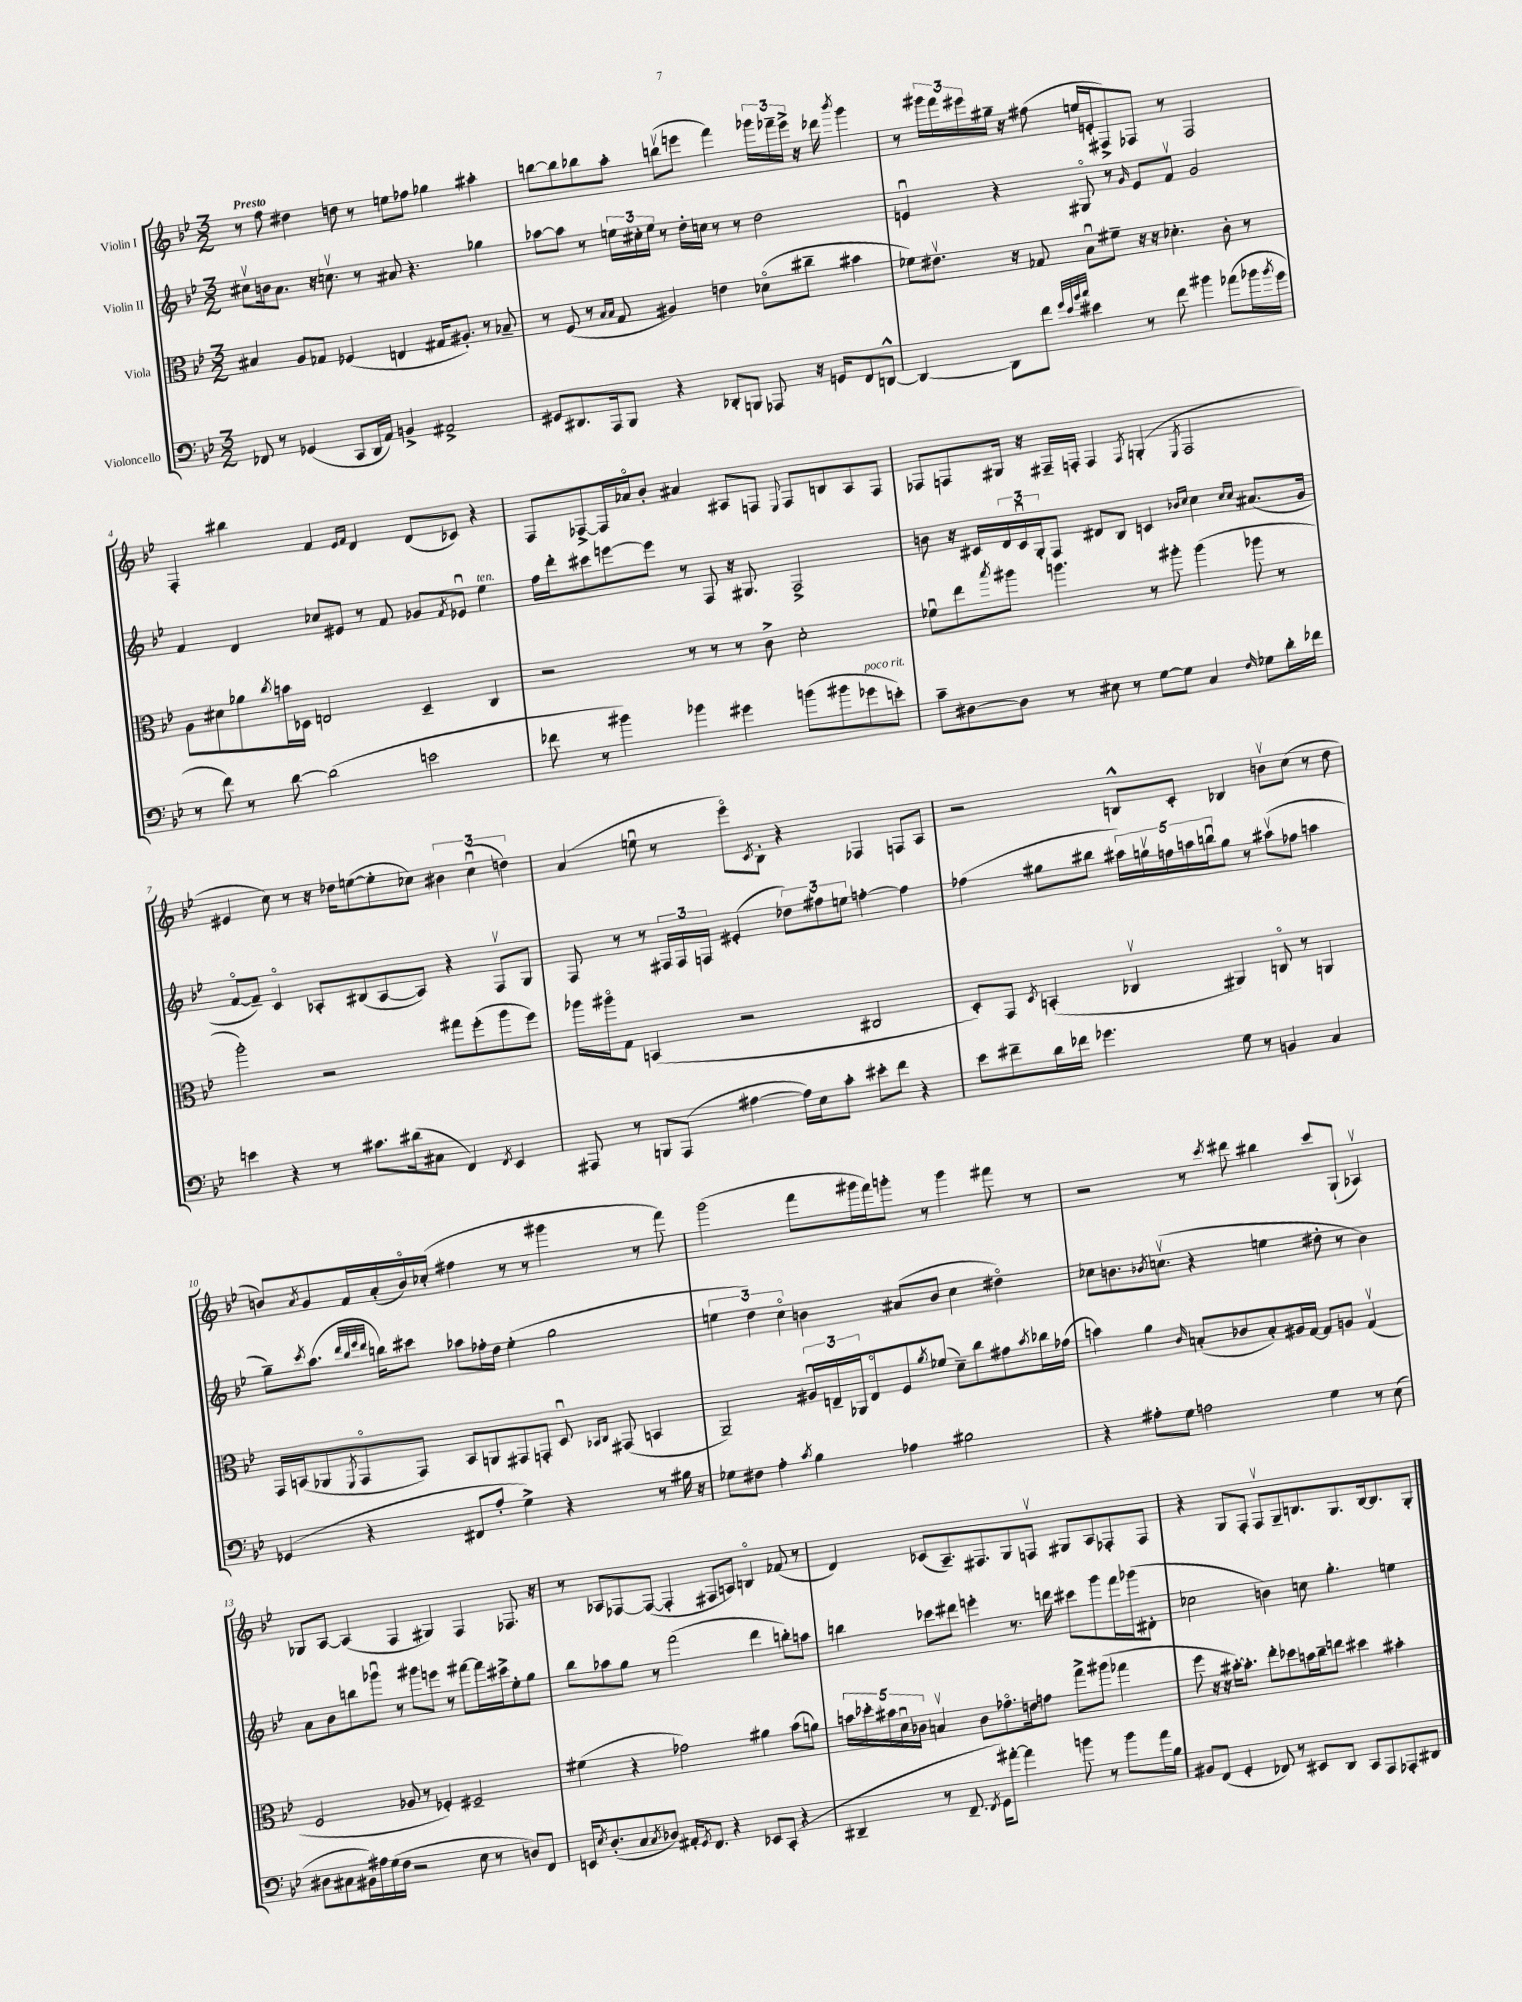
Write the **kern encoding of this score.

**kern	**kern	**kern	**kern
*part4	*part3	*part2	*part1
*staff4	*staff3	*staff2	*staff1
*I"Violoncello	*I"Viola	*I"Violin II	*I"Violin I
*clefF4	*clefC3	*clefG2	*clefG2
*k[b-e-]	*k[b-e-]	*k[b-e-]	*k[b-e-]
*M3/2	*M3/2	*M3/2	*M3/2
=1	=1	=1	=1
!	!	!	!LO:TX:a:B:t=Presto
8FF-X/	4B#X/	8cc#Xv\L	8r
8r	.	16bn\k	8ff\
.	.	8.a\J	.
(4GG-X/	8A/L	.	4dd#X\
.	8G-X/J	16r	.
.	.	8.ccnv\	.
8CC/L	(4F-X/	.	8ddn\
16DD/L	.	8r	8r
16AA/JJ)	.	.	.
4BBn^/	4En/	8a#X/	8een\L
.	.	4.r	8ff-X\J
2AA#X^/	16G#X/KL	.	4gg-X\
.	8.A#X'/J)	.	.
.	8r	4gg-X\	4aa#X'\
.	8B-X~/	.	.
=2	=2	=2	=2
8GG#X/L	8r	[8aa-X\L	[8bbn\L
8.DD#X/	(8F/	8aa-\J]	8bb\]
.	8r	8r	8bb-X\
16AAA/k	.	.	.
.	16qqB-/LL	.	.
.	16qqB-/JJ	.	.
8BBB-/J	8G/	24een\LL	8aa'\J
.	.	24cc#X'\	.
.	.	24ee\JJ	.
4r	4A#X/)	8r	(8bbnv\L
.	.	16dd'\LL	8eeen\J
.	.	16ccn\JJ	.
8DD-X'/L	4en\	8r	4fff\)
8BBBn/J	.	8r	.
8AAA-X/	(8d-X\L	2dd\	24ggg-X\LL
.	.	.	24fff-X~\
.	.	.	24eee^\JJ
16r	8cc#X~\J	.	16r
16GGn/KL	.	.	16ddd-X\
.	.	.	8qbbb-/
8FF/	4b#X\	.	4ggg-\
[8DDn^^/J	.	.	.
=3	=3	=3	=3
4DD/_	8f-X\L)	4enu/	8r
.	8.e#Xv\J	.	24ggg#X\LL
.	.	.	24fff\
.	.	.	24eee#X\
8DD\L]	.	4r	16gg#X~\JJ
.	16r	.	16r
8f\J	8G-X/	.	(8ff#X\
32qqg/LLL	.	.	.
32qqe-/	.	.	.
32qqb-/	.	.	.
32qqcc/JJJ	.	.	.
4e#X\	8B-u\L	8G#X/	16een/LL
.	.	.	16en'/J
.	8f#X~\J	8r	8F#X^/)
.	.	16qqg/	.
8r	16r	8e/L	8F-X/J
.	16r	.	.
8f\	4.d-X'\	8fv/J	8r
4b#X\	.	2g/	2F-/
(8a-X\L	8c'\	.	.
16b-X\L	8r	.	.
8qb-/	.	.	.
16g\JJ	.	.	.
!!LO:LB:g=z
=4	=4	=4	=4
8r	8A\L	4f/	4F'/
8f\)	8d#X\	.	.
8r	8a-X\	4d/	4bb#X\
.	8qcc/	.	.
[8d\	16bn\L	.	.
.	16D-X\JJ	.	.
(2d\]	2En/	8cc-X/L	4f/
.	.	8e#X/J	.
.	.	.	16qqe-/LL
.	.	.	16qqf/JJ
.	.	8r	4d/
.	.	8f/	.
2en\	4D-~/	8g-X/L	(8d/L
.	.	8qf/	.
.	.	8e-Xu/J	8c-X/J)
!	!	!LO:TX:a:i:t=ten.	!
.	4C/	4ee-\	4r
=5	=5	=5	=5
8f-X\	2r	16ff\LL	8F/L
.	.	16ddd'\J	.
8r	.	8ccc#X\	[8F-X^/
4b#X\)	.	[8eeen\	16F-/L]
.	.	.	16a-X/J
.	.	8eee\J]	8b-'/J
4b-X\	8r	8r	4a#X/
.	8r	8F/	.
4g#X\	8r	16r	8A#X/L
.	.	8.G#X/	.
.	8c^\	.	8Fn/J
.	.	.	8qqE-/
(8bn\L	2d'\	2F^/	8F/L
8b#X\	.	.	8Bn/
!LO:TX:a:i:t=poco rit.	!	!	!
8g-X\	.	.	8A#/
8en'\J)	.	.	8F/J
=6	=6	=6	=6
8c~\L	8f-Xu\L	8bn\	8F-X/L
[8D#X\	8ee-\	16r	8Fn/
.	.	16c#X/LL	.
.	8qbb-/	.	.
8D#\J]	8aa#X\J	24d/	16G#X/Jk
.	.	24c#u/	.
.	.	.	16r
.	.	24G'/J	.
8r	4.aan\	8F/J	16F#X~/LL
.	.	.	16Fn'/JJ
8E#X\	.	8d#X/L	4F/
8r	.	8B-/J	.
.	.	.	8qF/
[8G\L	8r	4cn/	(4Gn'/
8G\J]	8aa#X'\	.	.
.	.	16qqb-X/LL	.
.	.	16qqcc/JJ	8qE-/
4C/	(4aa#\	4cc\	2F/
.	.	16qqcc/LL	.
16qqF/	.	16qqcc/JJ	.
8G-X\L	8aa-X\	(8.a#X/L	.
16d'\L	8r	.	.
16f-X\JJ	.	16g/Jk	.
!!LO:LB:g=z
=7	=7	=7	=7
4en\	2aa'\)	[8f/L	4e#X/
.	.	8f~/J])	.
4r	.	4c/	8cc\)
.	.	.	8r
8r	2r	8A-X'/L	16r
.	.	.	16dd-X\KL
8.c#X\L	.	(8B#X/	([8een\
.	.	[8A-/	8ee'\]
(16d#X\k	.	.	.
8C#X\J	.	8A-/J])	8cc-X\J)
4FF/)	8gg#X\L	4r	6b#X\
.	(8ff'\	.	.
.	.	.	(6cc-u\
8qFF/	.	.	.
4EE-/	8aa\	8Fv/L	.
.	.	.	6ddn\)
.	8ff\J)	8G/J	.
=8	=8	=8	=8
8AAA#X/	16aa-X\LL	8F/	(4a/
.	16aa#X\J	.	.
8r	8G\J	8r	.
8BBBn/L	(4BBn/	8r	8eenu\
(8AAA#/J	.	24F#X/LL	8r
.	.	24F#/	.
.	.	24Fn/JJ	.
[4A#X\	2r	(4e#X'/	8eee-\L)
.	.	.	8qc/
.	.	.	8B-'\J
16A#\LL])	.	12dd-X\L)	4r
16E-\J	.	.	.
.	.	12ff#X\	.
8c'\J	.	.	.
.	.	12een\J	.
8e#X'\L	2C#X/	[4ffn'\	4F-X/
8f\J	.	.	.
4r	.	4ff\]	8Fn/L
.	.	.	8A/J
=9	=9	=9	=9
8e-\L	8D'/L)	(4ff-X\	2r
8f#X~\	8GG/J	.	.
.	8qD/	.	.
16d\L	(4BBn'/	8gg#X\L	.
16f-X\JJ	.	.	.
4.g-X\	.	8bb#X\J	.
.	4C-Xv/	20aa#X\LL)	8Bn^^/L
.	.	20ggnv\	.
.	.	20ffn\	.
.	.	.	8c'/J
.	.	20aan\	.
.	.	20bbnu\J	.
8G\	4AA#X/)	8gg\J	4B-X/
8r	.	8r	.
4BBn/	8Cn/	(8aa#Xv\L	8bnv\L
.	8r	8ff-X\J	(8cc\J
4C/	4AAn/	4aan\	8r
.	.	.	8dd\
!!LO:LB:g=z
=10	=10	=10	=10
(4GG-X/	16GG/LL	8gg~\L)	8bn/L)
.	(16BBn/J	.	.
.	.	8qccc/	8qa/
.	8AA-X/	(8.aa\J	8g/
.	8qFF/	.	.
4r	8GG/	.	16f/L
.	.	32qqddd/LLL	.
.	.	32qqbb-/	.
.	.	32qqeee-/	.
.	.	32qqddd/JJJ	.
.	.	16bbn\KL)	(16a'/
.	8GG/J)	8ccc#X\J	16b/)
.	.	.	(16cc-X'/JJ
8FF#X/L	8BB/L	8aa-X\L	4ff#X\
8A'/J	8AAn/	16ff-X'\L	.
.	.	16dd\JJ	.
4G^\)	8GG#X/	(4ee-'\	8r
.	8GGn'/J	.	8r
4r	8Du/	2gg\	4ggg#X\
.	16qqBB-X/LL	.	.
.	16qqC/JJ	.	.
.	(8GG#X/	.	.
8r	4BBn/	.	8r
16B#X\	.	.	8fff\)
16r	.	.	.
=11	=11	=11	=11
8G-X\L	2AA~/)	6een\	(2ggg\
8F#X\J	.	.	.
.	.	6dd\)	.
4A'\	.	.	.
.	.	6cc\	.
8qc/	.	.	.
4B-\	24A#Xu/LL	4bn\	8fff\L
.	24En~/	.	.
.	24AA-X/J	.	.
.	8E/	.	16ggg#X\L
.	.	.	16fff\J)
4A-X\	8F/	(8a#X/L	8gggn'\J
.	8qa/	.	.
.	(8f-X/J	8b/J	8r
2B#X\	8d~\L)	4cc\	4ggg\
.	8cc\	.	.
.	8g#X\	4dd#X\)	8fff#X\
.	8qb-/	.	.
.	16cc-X\L	.	8r
.	(16g-X\JJ	.	.
=12	=12	=12	=12
4r	4bn\)	8cc-X\L	2r
.	.	8.bn\	.
8A#X'\L	4a\	.	.
.	.	8qb-X/	.
.	.	(8.ccnv\J	.
8G\J	.	.	.
.	16qqc/	.	.
2An\	(8Bn'/L	4r	8r
.	.	.	8qccc/
.	8c-X/	.	8ddd#X\
.	8B'/)	4een\	4bb#X\
.	16A#X/L	.	.
.	[16G/JJ	.	.
4G\	8G/L]	8dd#X'\	8ccc/L
.	8An/J	8r	(8G`/J
8r	(4Gv/	4b-\)	4A-Xv/)
(8E-\	.	.	.
!!LO:LB:g=z
=13	=13	=13	=13
8D#X\L	2F/	8a\L	8G-X/L
8C#X\	.	8b-\	[8A/J
16BB#X\L)	.	8bbn\	(4A/]
16A#X\	.	.	.
(16G\	.	8ggg-Xu\J	.
16F\JJ	.	.	.
2r	8A-X/	8r	4F/
.	8r	8ggg#X\L	.
.	4F-X'/)	8eeen\J	4G#X/)
.	.	8r	.
8E-\	2F#X~/	[8fff#X\L	4F/
8r	.	16fff#\L]	.
.	.	16ccc#X^\J	.
8Dn/L)	.	8ee-'\	8.F-X/
8FF/J	.	8gg\J	.
.	.	.	16r
=14	=14	=14	=14
16EEn/KL	(4f#X\	8bb-\L	8r
8qE-/	.	.	.
(8.D'/	.	.	.
.	.	8aa-X\	8A-X/L
8C/	4r	8gg\J	[8F-X/
8qC/	.	.	.
8D-X/J)	.	8r	(8F-/J_
16AA#X'/KL	2g-X\)	(2fff\	4F-'/]
8qGG/	.	.	.
8.FF/J	.	.	.
4r	.	.	8F#X/L
.	.	.	8An/J)
8EE-X/L	4a#X\	4ddd\	4Bn/
(8CC'/J	.	.	.
4r	(8b-\L	8bbn'\L)	(8f-X/
.	8an\J)	8aan\J	8r
=15	=15	=15	=15
4DD#X~/	20bn\LL	4bbn\	4d/)
.	20dd-X'\	.	.
.	20b#X\	.	.
.	20du\	.	.
.	20c-X\JJ	.	.
8r	4Bnv/	8ccc-X\L	(8c-X/L
8.FF~/	.	8ddd#X\J	8.A~/)
.	8c-\L	4eeen'\	.
8qFF/	.	.	.
16GG\KL)	.	.	8.F#X/
[8a#X'\J	8.g-X\	.	.
4a#\]	.	8.r	8G/
.	16en\k	.	.
.	8gn\J	.	8Fnv/J
.	.	16dddn\	.
8bn\	8gg^\L	8ccc#X\L	8G#X/L
8r	(8aa#X\J	8ggg\	8A/
8b\L	4gg-X\	16fff\L	8F-X'/
.	.	(16ggg-X\J	.
16a#\L	.	8d#X'\J	8F-/J
16B-\JJ	.	.	.
=16	=16	=16	=16
8BB#X/L	8ff\	2cc-X\	4r
(8FF/J	16r	.	.
.	16r	.	.
4GG'/	[16b#X'\KL)	.	8G/L
.	8.b#'\J]	.	.
.	.	.	8F'/J
8FF-X/)	8ee-'\L	4bn\)	8Fv/L
8r	8dd-X\	.	8G~/
8EE#X/L	16bn\L	8ccn\	8.Bn/
.	16cc~\J	.	.
8DD/J	8een\J	4.gg'\	.
.	.	.	8.G/
8CC/L	4dd#X\	.	.
8AAA/	.	.	[16B/k
.	.	.	8.B/]
8AAA-X'/	4b#X'\	4een\	.
8DD#X/J	.	.	8G'/J
==	==	==	==
*-	*-	*-	*-
